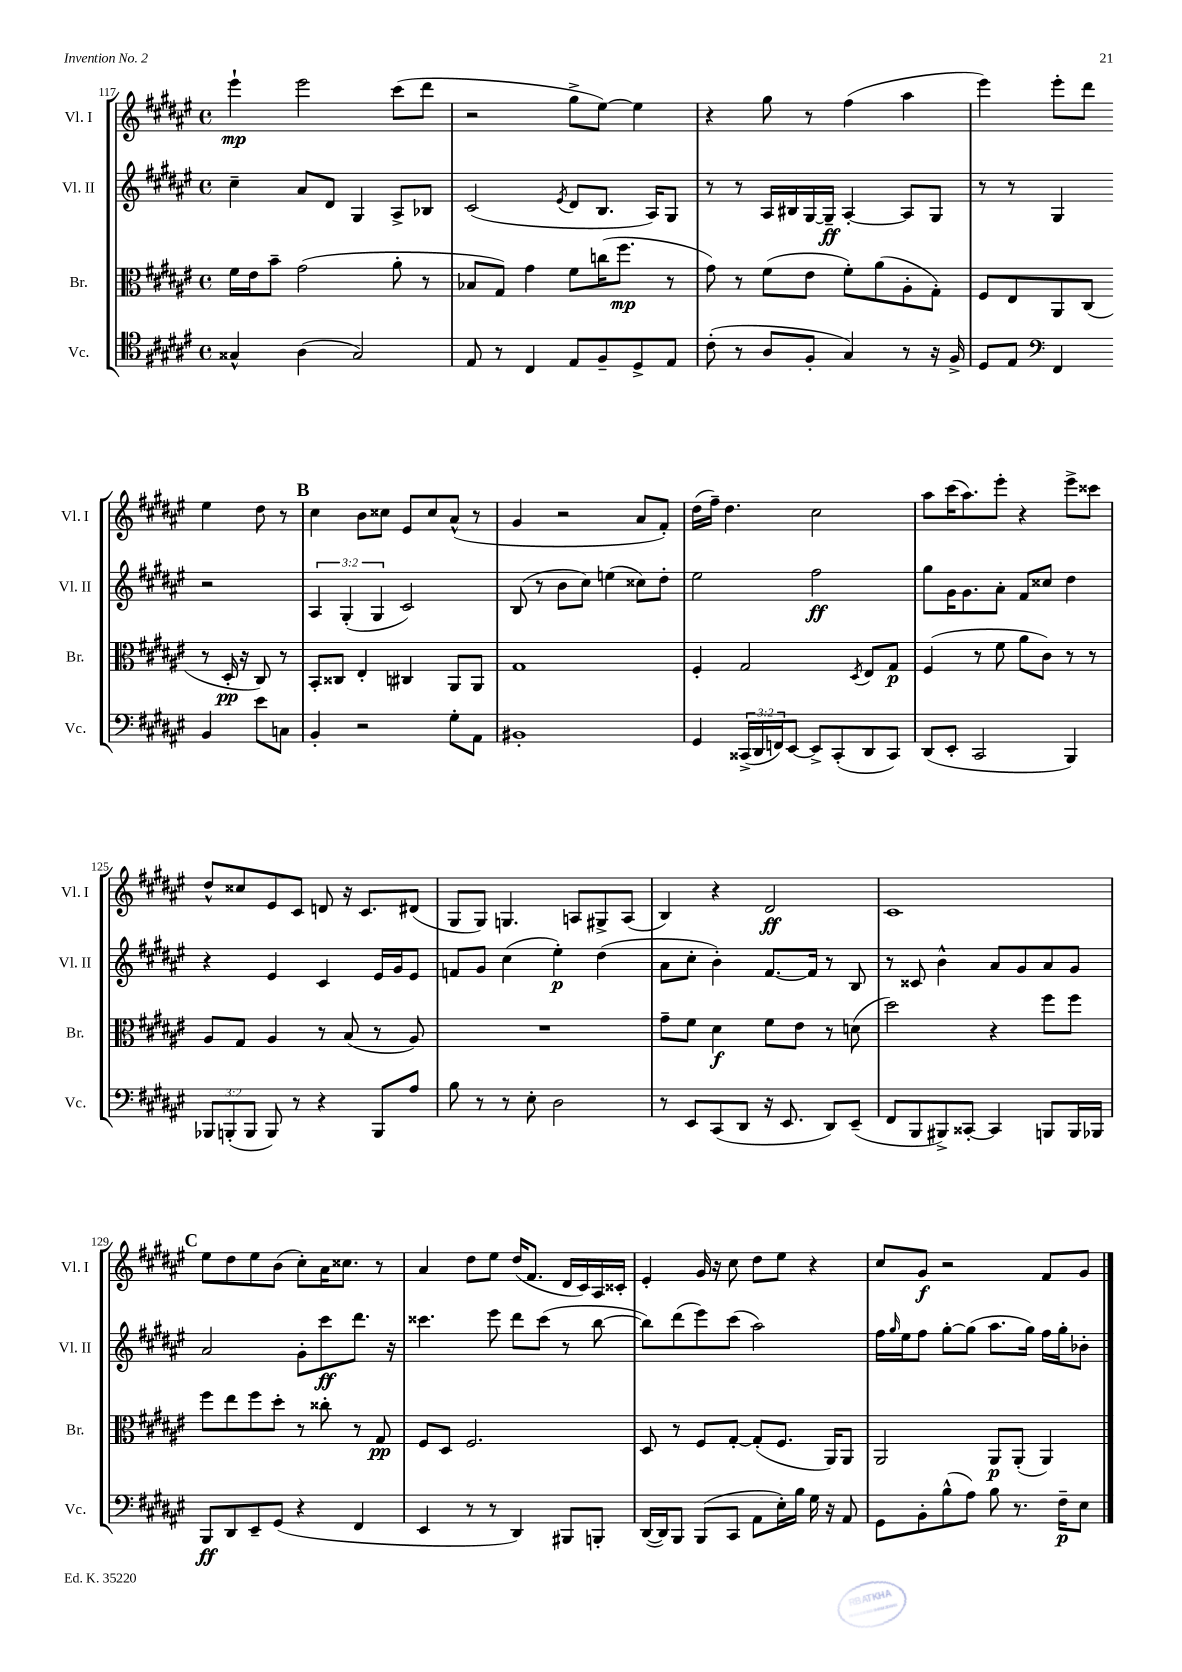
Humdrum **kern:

**kern	**dynam	**kern	**dynam	**kern	**dynam	**kern	**dynam
*part4	*part4	*part3	*part3	*part2	*part2	*part1	*part1
*staff4	*staff4	*staff3	*staff3	*staff2	*staff2	*staff1	*staff1
*I"Vc.	*	*I"Br.	*	*I"Vl. II	*	*I"Vl. I	*
*I'Vc.	*	*I'Br.	*	*I'Vl. II	*	*I'Vl. I	*
*clefC4	*	*clefC3	*	*clefG2	*	*clefG2	*
*k[f#c#g#d#a#e#]	*	*k[f#c#g#d#a#e#]	*	*k[f#c#g#d#a#e#]	*	*k[f#c#g#d#a#e#]	*
*M4/4	*	*M4/4	*	*M4/4	*	*M4/4	*
*met(c)	*	*met(c)	*	*met(c)	*	*met(c)	*
=117	=117	=117	=117	=117	=117	=117	=117
4G##X^^/	.	16f#\LL	.	4cc#~\	.	4eee#`\	mp
.	.	16e#\J	.	.	.	.	.
.	.	8b~\J	.	.	.	.	.
(4A#\	.	(2g#\	.	8a#/L	.	2eee#\	.
.	.	.	.	8d#/J	.	.	.
2G##/)	.	.	.	4G#/	.	.	.
.	.	8a#'\	.	8A#^/L	.	(8ccc#\L	.
.	.	8r	.	8B-X/J	.	8ddd#\J	.
=118	=118	=118	=118	=118	=118	=118	=118
8E#/	.	8B-X/L	.	(2c#/	.	2r	.
8r	.	8G#/J)	.	.	.	.	.
4C#/	.	4g#\	.	.	.	.	.
.	.	.	.	8qe#/	.	.	.
8E#/L	.	8f#\L	.	8d#/L	.	8gg#^\L	.
8F#~/	.	(16ccn\K	.	8.B/J	.	[8ee#\J)	.
.	.	8.ff#\J	mp	.	.	.	.
8D#^/	.	.	.	.	.	4ee#\]	.
.	.	.	.	16A#/KL)	.	.	.
8E#/J	.	8r	.	8G#/J	.	.	.
=119	=119	=119	=119	=119	=119	=119	=119
(8c#'\	.	8g#\)	.	8r	.	4r	.
8r	.	8r	.	8r	.	.	.
8A#/L	.	(8f#\L	.	16A#/LL	.	8gg#\	.
.	.	.	.	16B#X/	.	.	.
8F#'/J	.	8e#\J	.	[16G#/	.	8r	.
.	.	.	.	16G#~/JJ]	ff	.	.
4G#/)	.	8f#'\L)	.	[4A#'/	.	(4ff#\	.
.	.	(8a#\	.	.	.	.	.
8r	.	8A#'\	.	8A#/L]	.	4aa#\	.
16r	.	8G#'\J)	.	8G#/J	.	.	.
16F#^/	.	.	.	.	.	.	.
=120	=120	=120	=120	=120	=120	=120	=120
8D#/L	.	8F#/L	.	8r	.	4eee#\)	.
8E#/J	.	8E#/	.	8r	.	.	.
*clefF4	*	*	*	*	*	*	*
4FF#/	.	8AA#/	.	4G#/	.	8eee#'\L	.
.	.	(8C#/J	.	.	.	8ddd#\J	.
4BB/	.	8r	.	2r	.	4ee#\	.
.	.	16D#'/	pp	.	.	.	.
.	.	16r	.	.	.	.	.
8e#\L	.	8C#/)	.	.	.	8dd#\	.
8Cn\J	.	8r	.	.	.	8r	.
!!LO:LB:g=z
!!LO:REH:place=s1:t=B
=121	=121	=121	=121	=121	=121	=121	=121
4BB'/	.	8BB'/L	.	6A#/	.	4cc#\	.
.	.	8C##X/J	.	.	.	.	.
.	.	.	.	(6G#'/	.	.	.
2r	.	4E#'/	.	.	.	8b\L	.
.	.	.	.	6G#/	.	.	.
.	.	.	.	.	.	8cc##X\J	.
.	.	4C#X/	.	2c#/)	.	8e#/L	.
.	.	.	.	.	.	8cc##/	.
8G#'\L	.	8AA#/L	.	.	.	(8a#^^/J	.
8AA#\J	.	8AA#/J	.	.	.	8r	.
=122	=122	=122	=122	=122	=122	=122	=122
1BB#X'	.	1G#	.	(8B/	.	4g#/	.
.	.	.	.	8r	.	.	.
.	.	.	.	8b\L	.	2r	.
.	.	.	.	8cc#\J)	.	.	.
.	.	.	.	(4een\	.	.	.
.	.	.	.	8cc##X\L)	.	8a#/L	.
.	.	.	.	8dd#'\J	.	8f#'/J)	.
=123	=123	=123	=123	=123	=123	=123	=123
4GG#/	.	4F#'/	.	2ee#\	.	(16dd#\LL	.
.	.	.	.	.	.	16ff#~\JJ)	.
.	.	.	.	.	.	4.dd#\	.
(24CC##X^/LL	.	2G#/	.	.	.	.	.
24DD#/	.	.	.	.	.	.	.
24FFn/J)	.	.	.	.	.	.	.
[8EE#/J	.	.	.	.	.	.	.
8EE#^/L]	.	.	.	2ff#\	ff	2cc#\	.
(8CC##'/	.	.	.	.	.	.	.
.	.	8qD#/	.	.	.	.	.
8DD#/	.	8E#/L	.	.	.	.	.
8CC##/J)	.	8G#/J	p	.	.	.	.
=124	=124	=124	=124	=124	=124	=124	=124
(8DD#/L	.	(4F#/	.	8gg#\L	.	8aa#\L	.
8EE#'/J	.	.	.	16g#\K	.	(16ccc#\K	.
.	.	.	.	8.g#\	.	8.aa#\)	.
2CC#/	.	8r	.	.	.	.	.
.	.	8f#\	.	8a#'\J	.	8eee#'\J	.
.	.	8a#\L	.	8f#/L	.	4r	.
.	.	8c#\J)	.	8cc##X/J	.	.	.
4BBB/)	.	8r	.	4dd#\	.	8eee#^\L	.
.	.	8r	.	.	.	8ccc##X\J	.
!!LO:LB:g=z
=125	=125	=125	=125	=125	=125	=125	=125
12BBB-X/L	.	8A#/L	.	4r	.	8dd#^^/L	.
(12BBBn'/	.	.	.	.	.	.	.
.	.	8G#/J	.	.	.	8cc##X/	.
12BBB/J	.	.	.	.	.	.	.
8BBB/)	.	4A#/	.	4e#/	.	8e#/	.
8r	.	.	.	.	.	8c#/J	.
4r	.	8r	.	4c#/	.	8dn/	.
.	.	(8B/	.	.	.	16r	.
.	.	.	.	.	.	8.c#/L	.
8BBB/L	.	8r	.	16e#/LL	.	.	.
.	.	.	.	16g#/J	.	.	.
8A#/J	.	8A#/)	.	8e#/J	.	(8d#X/J	.
=126	=126	=126	=126	=126	=126	=126	=126
8B\	.	1r	.	8fn/L	.	8G#/L	.
8r	.	.	.	8g#/J	.	8G#/J)	.
8r	.	.	.	(4cc#\	.	4.Gn/	.
8E#'\	.	.	.	.	.	.	.
2D#\	.	.	.	4ee#'\)	p	.	.
.	.	.	.	.	.	8An/L	.
.	.	.	.	(4dd#\	.	8G#X^/	.
.	.	.	.	.	.	(8A/J	.
=127	=127	=127	=127	=127	=127	=127	=127
8r	.	8g#~\L	.	8a#\L	.	4B/)	.
8EE#/L	.	8f#\J	.	8cc#'\J	.	.	.
(8CC#/	.	4d#\	f	4b'\)	.	4r	.
8DD#/J	.	.	.	.	.	.	.
16r	.	8f#\L	.	[8.f#/L	.	2d#/	ff
8.EE#/	.	.	.	.	.	.	.
.	.	8e#\J	.	.	.	.	.
.	.	.	.	16f#/Jk]	.	.	.
8DD#/L)	.	8r	.	8r	.	.	.
(8EE#~/J	.	(8dn\	.	8B/	.	.	.
=128	=128	=128	=128	=128	=128	=128	=128
8FF#/L	.	2dd#\)	.	8r	.	1c#	.
8BBB/	.	.	.	8c##X/	.	.	.
8BBB#X^/)	.	.	.	4b^^\	.	.	.
[8CC##X'/J	.	.	.	.	.	.	.
4CC##/]	.	4r	.	8a#/L	.	.	.
.	.	.	.	8g#/	.	.	.
8BBBn/L	.	8ff#\L	.	8a#/	.	.	.
16BBB/L	.	8ff#\J	.	8g#/J	.	.	.
16BBB-X/JJ	.	.	.	.	.	.	.
!!LO:LB:g=z
!!LO:REH:place=s1:t=C
=129	=129	=129	=129	=129	=129	=129	=129
8BBB/L	ff	8ff#\L	.	2a#/	.	8ee#\L	.
8DD#/	.	8ee#\	.	.	.	8dd#\	.
8EE#~/	.	8ff#\	.	.	.	8ee#\	.
(8GG#/J	.	8dd#'\J	.	.	.	(8b\J	.
4r	.	8r	.	8g#'\L	.	8cc#'\L)	.
.	.	8cc##X'\	.	8ccc#\	ff	16a#\K	.
.	.	.	.	.	.	8.cc##X\J	.
4FF#/	.	8r	.	8.ddd#\J	.	.	.
.	.	8G#/	pp	.	.	8r	.
.	.	.	.	16r	.	.	.
=130	=130	=130	=130	=130	=130	=130	=130
4EE#/	.	8F#/L	.	4.ccc##X\	.	4a#/	.
.	.	8D#/J	.	.	.	.	.
8r	.	2.F#/	.	.	.	8dd#\L	.
8r	.	.	.	8eee#\	.	8ee#\J	.
4DD#/)	.	.	.	8ddd#\L	.	(16dd#/KL	.
.	.	.	.	.	.	8.f#/J	.
.	.	.	.	(8ccc##\J	.	.	.
8BBB#X/L	.	.	.	8r	.	16d#/LL	.
.	.	.	.	.	.	16c#/)	.
8BBBn'/J	.	.	.	[8bb\	.	16A#/	.
.	.	.	.	.	.	16c##X'/JJ	.
=131	=131	=131	=131	=131	=131	=131	=131
([16DD#/LL	.	8D#/	.	8bb\L])	.	4e#'/	.
16DD#/J])	.	.	.	.	.	.	.
8BBB/J	.	8r	.	(8ddd#\	.	.	.
(8BBB/L	.	8F#/L	.	8eee#\)	.	16g#/	.
.	.	.	.	.	.	16r	.
8CC#/J	.	[8G#'/J	.	(8ccc#\J	.	8cc#\	.
8AA#\L	.	(8G#'/L]	.	2aa#\)	.	8dd#\L	.
16E#'\L)	.	8.F#/J	.	.	.	8ee#\J	.
16B\JJ	.	.	.	.	.	.	.
16G#\	.	.	.	.	.	4r	.
16r	.	16AA#/KL)	.	.	.	.	.
8AA#/	.	8AA#/J	.	.	.	.	.
=132	=132	=132	=132	=132	=132	=132	=132
8GG#\L	.	2AA#/	.	16ff#\LL	.	8cc#/L	.
.	.	.	.	16qqgg#/	.	.	.
.	.	.	.	16ee#\J	.	.	.
8BB'\	.	.	.	8ff#\J	.	8g#/J	f
(8B^^\	.	.	.	[8gg#'\L	.	2r	.
8A#\J)	.	.	.	(8gg#\J]	.	.	.
8B\	.	8AA#/L	p	8.aa#\L	.	.	.
8.r	.	(8AA#'/J	.	.	.	.	.
.	.	.	.	16gg#\Jk)	.	.	.
.	.	4AA#/)	.	16ff#\LL	.	8f#/L	.
16F#~\KL	p	.	.	16gg#'\J	.	.	.
8E#\J	.	.	.	8b-X'\J	.	8g#/J	.
==	==	==	==	==	==	==	==
*-	*-	*-	*-	*-	*-	*-	*-
